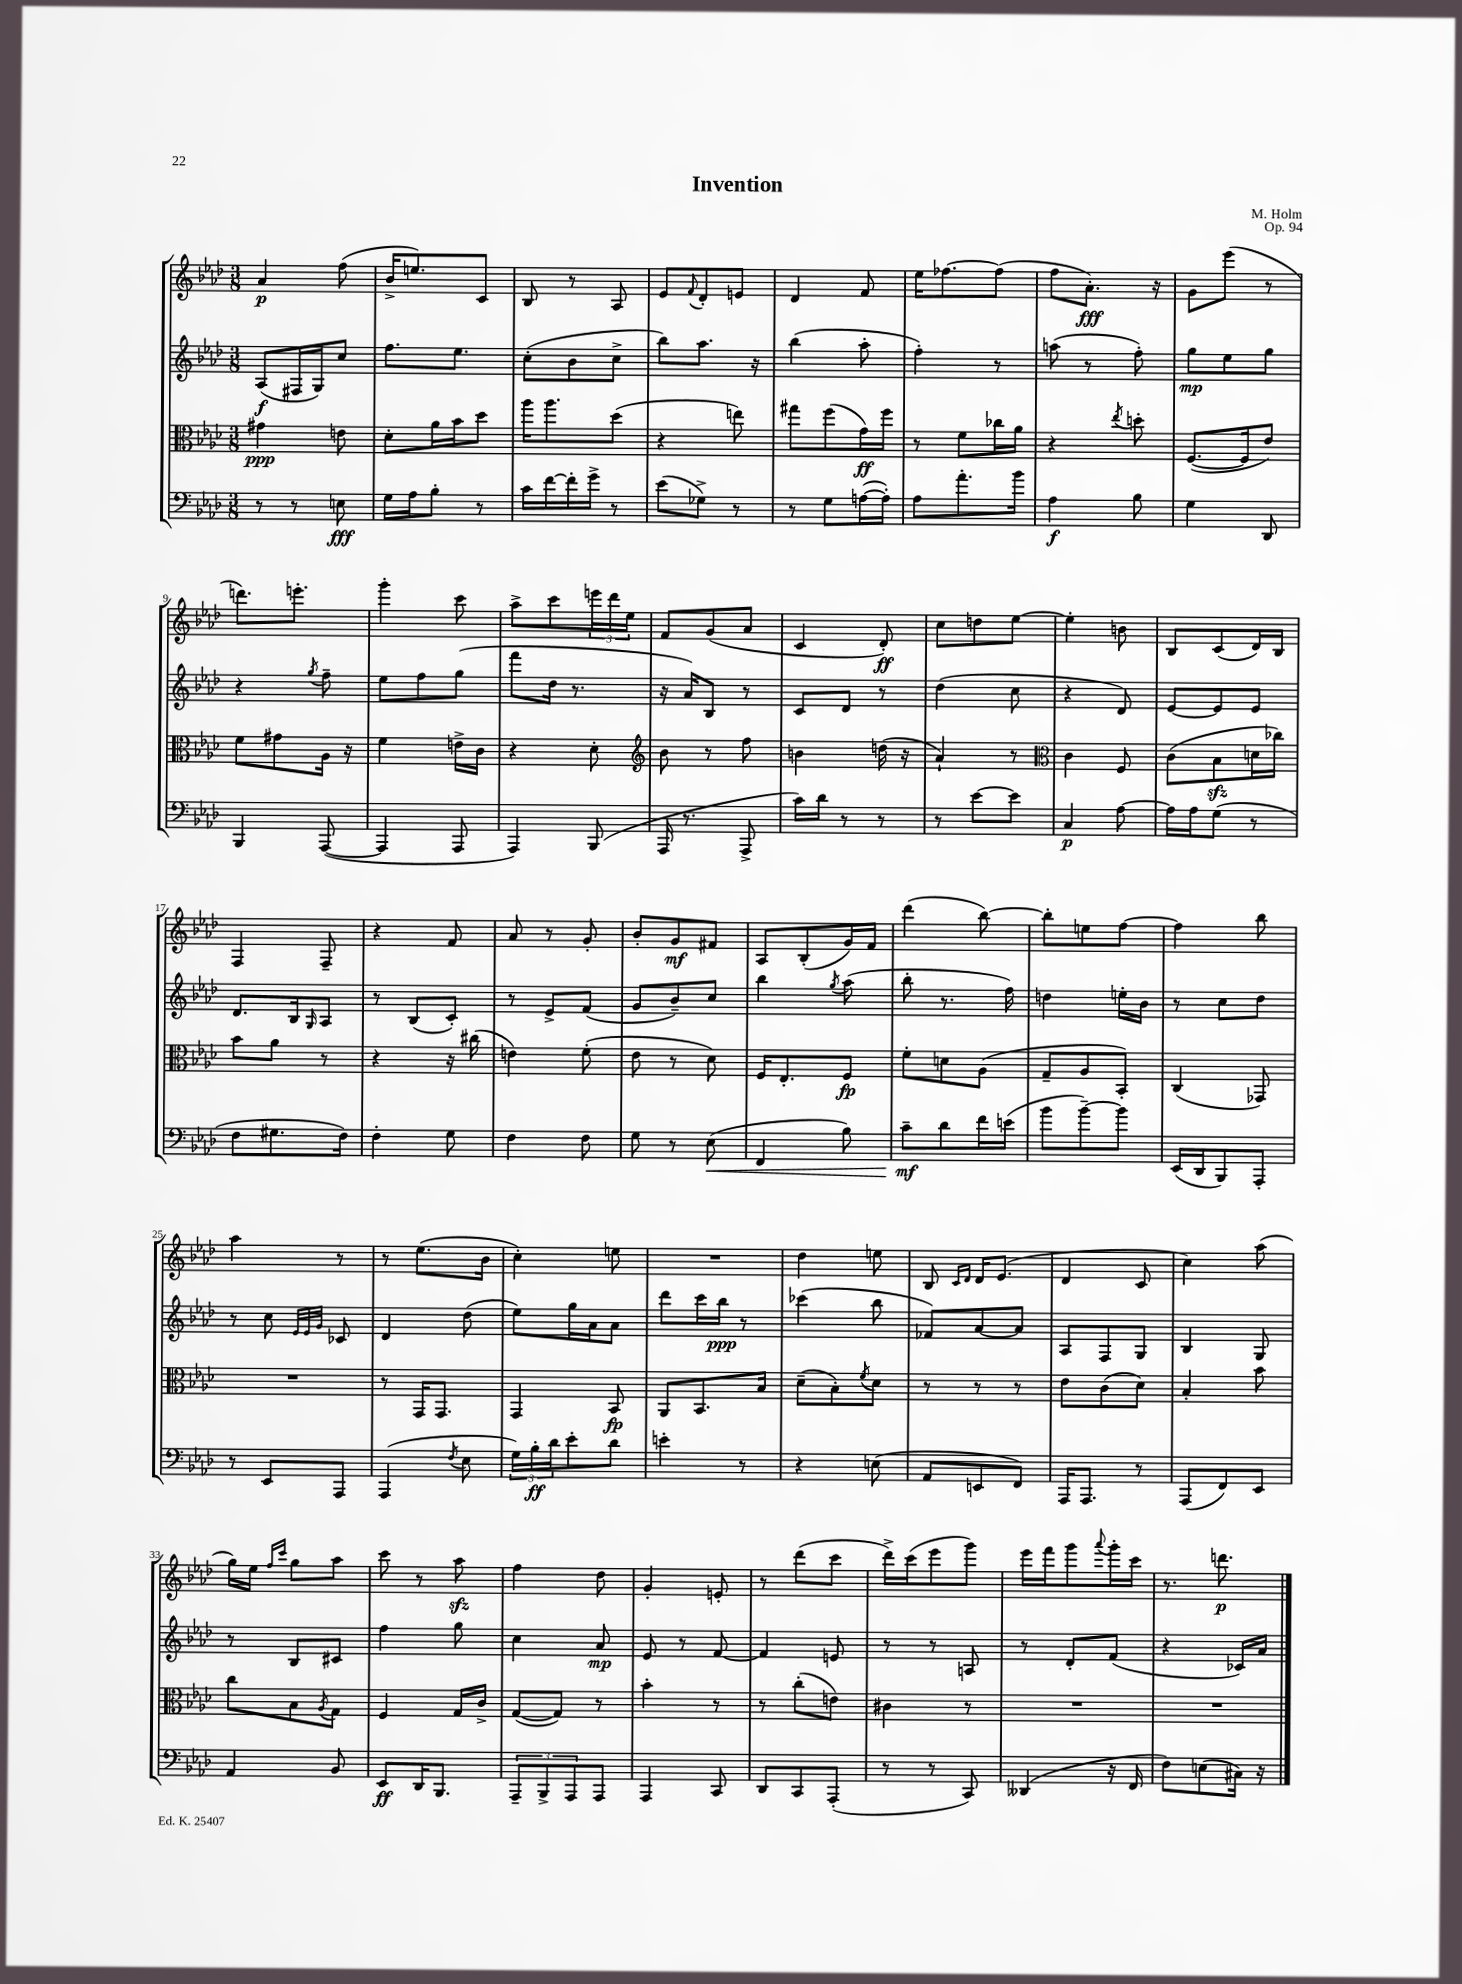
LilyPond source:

\header { title = "Invention" composer = "M. Holm" opus = "Op. 94" }
<<
\new StaffGroup <<
\new Staff = "s0" {
    \clef treble \key aes \major \numericTimeSignature \time 3/8
    aes'4\p f''8( |
    bes'16-> e''8.) c'8 |
    bes8 r8 aes8 |
    ees'8 \appoggiatura { f'8 } des'8-. e'8 |
    des'4 f'8 |
    ees''16 fes''8.~ fes''8( |
    f''8 aes'8.-.\fff) r16 |
    g'8 ees'''8( r8 |
    d'''8.) e'''8.-. |
    g'''4-. c'''8 |
    aes''8-> c'''8 \tuplet 3/2 { e'''16 des'''16 ees''16 } |
    f'8 g'8( aes'8 |
    c'4 des'8-.\ff) |
    c''8 d''8 ees''8~ |
    ees''4-. b'8 |
    bes8 c'8( des'16) bes16 |
    f4 f8-- |
    r4 f'8 |
    aes'8 r8 g'8-. |
    bes'8-. g'8\mf fis'8 |
    aes8 bes8-.( g'16) f'16 |
    des'''4( bes''8~) |
    bes''8-. e''8 f''8~ |
    f''4 bes''8 |
    aes''4 r8 |
    r8 ees''8.( bes'16 |
    c''4-.) e''8 |
    R4. |
    des''4 e''8 |
    bes8 \grace { c'16 des'16 } des'16 ees'8.( |
    des'4 c'8 |
    c''4) aes''8( |
    g''16) ees''16 \grace { f''16 c'''16 } g''8 aes''8 |
    c'''8 r8 aes''8\sfz |
    f''4 des''8 |
    g'4-. e'8-. |
    r8 des'''8( c'''8 |
    des'''16->) c'''16( ees'''8 g'''8) |
    ees'''16 f'''16 g'''8 \appoggiatura { aes'''8 } g'''16-. c'''16 |
    r8. d'''8.\p \bar "|." |
}
\new Staff = "s1" {
    \clef treble \key aes \major \numericTimeSignature \time 3/8
    aes8\f( fis16 g16) c''8 |
    f''8. ees''8. |
    c''8-.( bes'8 c''8-> |
    bes''8) aes''8. r16 |
    bes''4( aes''8-. |
    f''4-.) r8 |
    a''8( r8 f''8-.) |
    g''8\mp ees''8 g''8 |
    r4 \acciaccatura { g''8 } f''8-- |
    ees''8 f''8 g''8( |
    f'''8 des''16 r8. |
    r16 aes'16) bes8 r8 |
    c'8 des'8 r8 |
    des''4( c''8 |
    r4 des'8) |
    ees'8~ ees'8 ees'8 |
    des'8. bes16 \grace { g16 } aes8 |
    r8 bes8( c'8-.) |
    r8 ees'8-> f'8( |
    g'8 bes'8--) c''8 |
    bes''4 \acciaccatura { g''8 } aes''8( |
    bes''8-. r8. f''16) |
    d''4 e''16-. bes'16 |
    r8 c''8 des''8 |
    r8 c''8 \grace { ees'32 ees'32 g'32 } ces'8 |
    des'4 des''8( |
    ees''8) g''16 aes'16 aes'8 |
    des'''8 c'''16 bes''16\ppp r8 |
    ces'''4( bes''8 |
    fes'8) aes'8~ aes'8 |
    aes8 f8 g8 |
    bes4 g8 |
    r8 bes8 cis'8 |
    f''4 g''8 |
    c''4 aes'8\mp |
    ees'8 r8 f'8~ |
    f'4 e'8 |
    r8 r8 a8 |
    r8 des'8-. f'8( |
    r4 ces'16) aes'16 \bar "|." |
}
\new Staff = "s2" {
    \clef alto \key aes \major \numericTimeSignature \time 3/8
    gis'4\ppp e'8 |
    des'8-. aes'16 bes'16 des''8 |
    aes''16 aes''8. des''8( |
    r4 e''8) |
    gis''8 f''8( g'16\ff) f''16 |
    r8 f'8 ces''16 aes'16 |
    r4 \acciaccatura { ees''8 } d''8-. |
    f8.~( f16 ees'8) |
    f'8 gis'8 aes16 r16 |
    f'4 e'16-> c'16 |
    r4 des'8-. |
    \clef treble bes'8 r8 f''8 |
    b'4 d''16( r16 |
    aes'4-!) r8 |
    \clef alto c'4 f8 |
    c'8( bes8\sfz d'16 ces''16) |
    bes'8 aes'8 r8 |
    r4 r16 cis''16( |
    e'4) f'8-.( |
    ees'8 r8 des'8) |
    f16 ees8.-. f8\fp |
    f'8-. d'8 aes8( |
    g8-- aes8 bes,8-.) |
    c4( ges,8) |
    R4. |
    r8 g,16 g,8. |
    g,4 bes,8\fp |
    aes,8 bes,8. bes16 |
    des'8--( bes8-.) \acciaccatura { f'8 } des'8 |
    r8 r8 r8 |
    ees'8 c'8( des'8) |
    bes4-. bes'8 |
    c''8 bes8 \acciaccatura { aes8 } g8 |
    f4 g16 c'16-> |
    g8~( g8) r8 |
    bes'4-. r8 |
    r8 c''8-.( e'8) |
    cis'4 r8 |
    R4. |
    R4. \bar "|." |
}
\new Staff = "s3" {
    \clef bass \key aes \major \numericTimeSignature \time 3/8
    r8 r8 e8\fff |
    g16 aes16 bes8-. r8 |
    c'16 f'16~ f'16-. g'16-> r8 |
    ees'8( ges8->) r8 |
    r8 g8 a16~( a16-.) |
    aes8 aes'8.-. bes'16 |
    aes4\f bes8 |
    g4 des,8 |
    bes,,4 aes,,8~( |
    aes,,4 aes,,8 |
    aes,,4) bes,,8( |
    aes,,16 r8. aes,,8-> |
    c'16) des'16 r8 r8 |
    r8 ees'8~ ees'8 |
    c4\p aes8~ |
    aes16 aes16 g8( r8 |
    f8 gis8. f16) |
    f4-. g8 |
    f4 f8 |
    g8 r8 ees8\<( |
    f,4 bes8) |
    c'8--\mf\! des'8 f'16 e'16( |
    bes'8 bes'8~--) bes'8 |
    ees,16( des,16 bes,,8) aes,,8-. |
    r8 ees,8 aes,,8 |
    aes,,4( \acciaccatura { f8 } ees8 |
    \tuplet 3/2 { g16) bes16-.\ff des'16 } ees'8-. des'8 |
    e'4-. r8 |
    r4 e8( |
    aes,8 e,8 f,8) |
    aes,,16 aes,,8. r8 |
    aes,,8( f,8) ees,8 |
    aes,4 bes,8 |
    ees,8\ff des,16 bes,,8. |
    \tuplet 3/2 { aes,,8-- bes,,8-> aes,,8 } aes,,8 |
    aes,,4 c,8 |
    des,8 c,8 aes,,8-.( |
    r8 r8 c,8) |
    deses,4( r16 f,16 |
    f8) e8( cis16) r16 \bar "|." |
}
>>
>>
